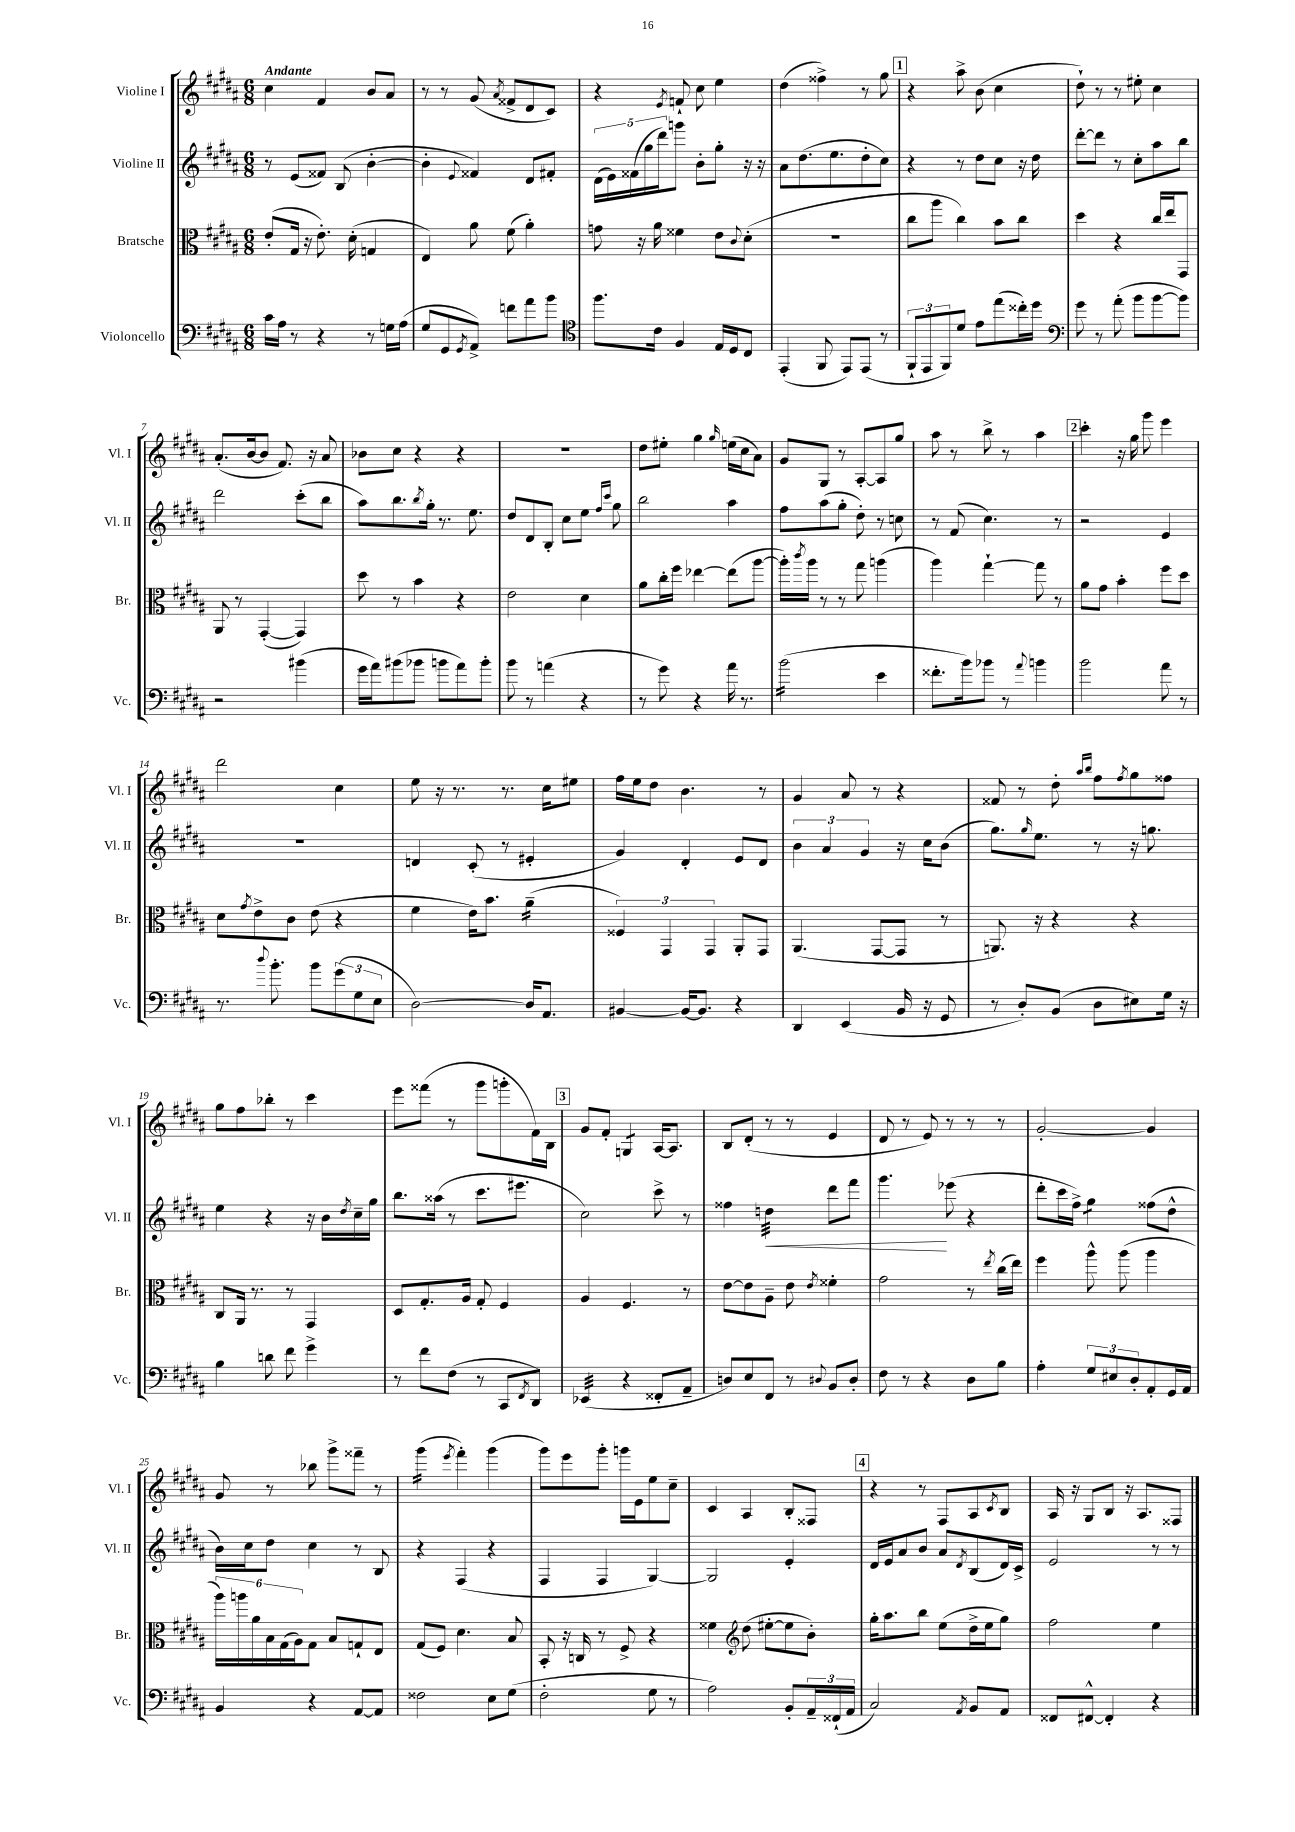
<<
\new StaffGroup <<
\new Staff = "s0" \with { instrumentName = "Violine I" shortInstrumentName = "Vl. I" } {
    \clef treble \key b \major \numericTimeSignature \time 6/8 \tempo "Andante"
    cis''4 fis'4 b'8 ais'8 |
    r8 r8 gis'8( \acciaccatura { ais'8 } fisis'8-> dis'8 cis'8) |
    r4 \acciaccatura { e'8 } f'8-! cis''8 e''4 |
    dis''4( fisis''4->) r8 gis''8 |
    \mark \markup { \box "1" } r4 ais''8-> b'8( cis''4 |
    dis''8-!) r8 r8 eis''8-. cis''4 |
    ais'8.-.( b'16~ b'8 fis'8.) r16 ais'8 |
    bes'8 cis''8 r4 r4 |
    R2. |
    dis''8 eis''8-. gis''4 \grace { gis''16 } e''16( cis''16 ais'8) |
    gis'8 gis8 r8 ais8~-. ais8 gis''8 |
    ais''8 r8 b''8-> r8 ais''4 |
    \mark \markup { \box "2" } cis'''4-. r16 gis''16 gis'''8 e'''4 |
    dis'''2 cis''4 |
    e''8 r16 r8. r8. cis''16 eis''8 |
    fis''16 e''16 dis''8 b'4. r8 |
    gis'4 ais'8 r8 r4 |
    fisis'8 r8 dis''8-. \grace { ais''16 b''16 } fis''8 \acciaccatura { fis''8 } gis''8 fisis''8 |
    gis''8 fis''8 bes''8-. r8 cis'''4 |
    e'''8 fisis'''8( r8 gis'''8 g'''8-. fis'16) b16 |
    \mark \markup { \box "3" } gis'8 fis'8-. g4:8 ais16~ ais8. |
    b8 dis'8-.( r8 r8 e'4 |
    dis'8 r8 e'8) r8 r8 r8 |
    gis'2~-. gis'4 |
    gis'8 r8 bes''8 gis'''8-> fisis'''8-- r8 |
    gis'''4:16( \acciaccatura { e'''8 } fis'''4-.) gis'''4( |
    gis'''8) e'''8 gis'''8-. g'''16 e'16 e''8 cis''8-- |
    cis'4 ais4 b8-. fisis8 |
    \mark \markup { \box "4" } r4 r8 fis8 ais8 \acciaccatura { cis'8 } b8 |
    ais16 r16 gis8 b8 r16 ais8. fisis8 \bar "|." |
}
\new Staff = "s1" \with { instrumentName = "Violine II" shortInstrumentName = "Vl. II" } {
    \clef treble \key b \major \numericTimeSignature \time 6/8
    r8 e'8( fisis'8) b8( b'4~-. |
    b'4-. \appoggiatura { e'8 } fisis'4) dis'8 fis'8-. |
    \tuplet 5/4 { dis'16( e'16) fisis'16( gis''16 dis'''16) } g'''8 b'8-. gis''8-. r16 r16 |
    ais'8 dis''8.( e''8. dis''8-. cis''8) |
    \mark \markup { \box "1" } r4 r8 dis''8 cis''8 r16 dis''16 |
    dis'''8~-. dis'''8 r8 cis''8-. ais''8 b''8 |
    dis'''2 cis'''8-.( b''8 |
    ais''8) b''8. \acciaccatura { b''8 } gis''16-. r8. e''8. |
    dis''8 dis'8 b8-. cis''8 e''8 \grace { fis''16 cis'''16 } gis''8 |
    b''2 ais''4 |
    fis''8 ais''8( gis''8-. dis''8-.) r8 c''8 |
    r8 fis'8( cis''4.) r8 |
    \mark \markup { \box "2" } r2 e'4 |
    R2. |
    d'4 cis'8-.( r8 eis'4-. |
    gis'4) dis'4-. e'8 dis'8 |
    \tuplet 3/2 { b'4 ais'4 gis'4 } r16 cis''16 b'8( |
    gis''8.) \grace { gis''16 } e''8. r8 r16 g''8. |
    e''4 r4 r16 b'16 \acciaccatura { dis''8 } cis''16-- gis''16 |
    b''8. aisis''16( r8 cis'''8. eis'''8. |
    \mark \markup { \box "3" } cis''2) cis'''8-> r8 |
    fisis''4 d''4:32\< dis'''8 fis'''8 |
    gis'''4.\! ees'''8( r4 |
    dis'''8-. cis'''16 fis''16->) gis''4:8 fisis''8( dis''8-^ |
    b'16) cis''16 dis''8 cis''4 r8 b8 |
    r4 fis4( r4 |
    fis4 fis4 gis4~) |
    gis2 e'4-. |
    \mark \markup { \box "4" } dis'16 e'16 ais'8 b'8 ais'8 \acciaccatura { dis'8 } b8( dis'16) cis'16-> |
    e'2 r8 r8 \bar "|." |
}
\new Staff = "s2" \with { instrumentName = "Bratsche" shortInstrumentName = "Br." } {
    \clef alto \key b \major \numericTimeSignature \time 6/8
    e'8-.( gis16 r16 e'8.-.) dis'16-.( g4 |
    e4) ais'8 fis'8( ais'4-.) |
    g'8 r16 ais'16 fisis'4 e'8 \appoggiatura { cis'8 } dis'8-.( |
    R2. |
    \mark \markup { \box "1" } cis''8 ais''8 cis''4) b'8 cis''8 |
    dis''4 r4 cis''16 e''16 gis,8 |
    ais,8 r8 gis,4~-.( gis,4) |
    dis''8 r8 b'4 r4 |
    e'2 dis'4 |
    ais'8 cis''16-. fis''16 ees''4~ ees''8( ais''8~ |
    ais''16-.) \acciaccatura { cis'''8 } ais''16 r8 r8 gis''8 a''4( |
    ais''4) gis''4~-! gis''8 r8 |
    \mark \markup { \box "2" } ais'8 gis'8 b'4-. fis''8 dis''8 |
    dis'8 \acciaccatura { gis'8 } e'8-> cis'8 e'8( r4 |
    fis'4 e'16) b'8. ais'4:16--( |
    \tuplet 3/2 { fisis4) gis,4 gis,4 } ais,8-. gis,8 |
    ais,4.( gis,8~ gis,8 r8 |
    a,8.) r16 r4 r4 |
    cis8 ais,16 r8. r8 gis,4 |
    dis8 gis8.-. ais16 gis8-. fis4 |
    \mark \markup { \box "3" } ais4 fis4. r8 |
    e'8~ e'8 ais8-- e'8 \acciaccatura { e'8 } fisis'4-. |
    gis'2 r8 \acciaccatura { e''8 } cis''16( e''16) |
    fis''4 ais''8-^ ais''8( ais''4 |
    \tuplet 6/4 { ais''16) a''16 ais'16 b16 gis16( ais16) } gis8 b8 g8-! e8 |
    gis8( fis8) dis'4. b8 |
    b,8-. r16 c16 r8 fis8-> r4 |
    fisis'4 \clef treble dis''8( eis''8~-. eis''8 b'8-.) |
    \mark \markup { \box "4" } gis''16-. ais''8. b''8 e''8( dis''16-> e''16 gis''8) |
    fis''2 e''4 \bar "|." |
}
\new Staff = "s3" \with { instrumentName = "Violoncello" shortInstrumentName = "Vc." } {
    \clef bass \key b \major \numericTimeSignature \time 6/8
    cis'16 ais16 r8 r4 r8 g16 ais16( |
    gis8 gis,8 \acciaccatura { gis,8 } ais,8->) f'8 ais'8 b'8 |
    \clef tenor fis''8. cis'16 fis4 e16 dis16 cis8 |
    e,4-.( fis,8 e,8) e,8( r8 |
    \mark \markup { \box "1" } \tuplet 3/2 { fis,8-! e,8 fis,8) } dis'8 e'8 e''8( cisis''16-.) dis''16 |
    \clef bass gis'8 r8 ais'8-.( b'8 b'8~ b'8) |
    r2 bis'4( |
    gis'16 ais'16) bis'8( bes'8 b'8 ais'8) b'8-. |
    b'8 r8 a'4( r4 |
    r8 gis'8) r4 ais'16 r8. |
    b'2:16( e'4 |
    fisis'8.-. b'16) bes'8 r8 \appoggiatura { ais'8 } b'4 |
    \mark \markup { \box "2" } b'2 ais'8 r8 |
    r8. \appoggiatura { dis''8 } b'8.-. b'8 \tuplet 3/2 { gis'8( gis8 e8 } |
    dis2~) dis16 ais,8. |
    bis,4~ bis,16~ bis,8. r4 |
    dis,4 e,4( b,16 r16 gis,8 |
    r8 dis8-.) b,8( dis8 eis8) gis16 r16 |
    b4 d'8 fis'8 gis'4-> |
    r8 fis'8 fis8( r8 cis,8 \acciaccatura { fis,8 } dis,8) |
    \mark \markup { \box "3" } ees,4:32( r4 fisis,8-. ais,8-- |
    d8) e8 fis,8 r8 \appoggiatura { dis8 } b,8 dis8-. |
    fis8 r8 r4 dis8 b8 |
    ais4-. \tuplet 3/2 { gis8 eis8 dis8-. } ais,8-. gis,16 ais,16 |
    b,4 r4 ais,8~ ais,8 |
    fisis2 e8 gis8( |
    fis2-. gis8 r8 |
    ais2) b,8-. \tuplet 3/2 { ais,16-- fisis,16-!( ais,16 } |
    \mark \markup { \box "4" } cis2) \acciaccatura { ais,8 } b,8 ais,8 |
    fisis,8 fis,8~-^ fis,4-. r4 \bar "|." |
}
>>
>>
